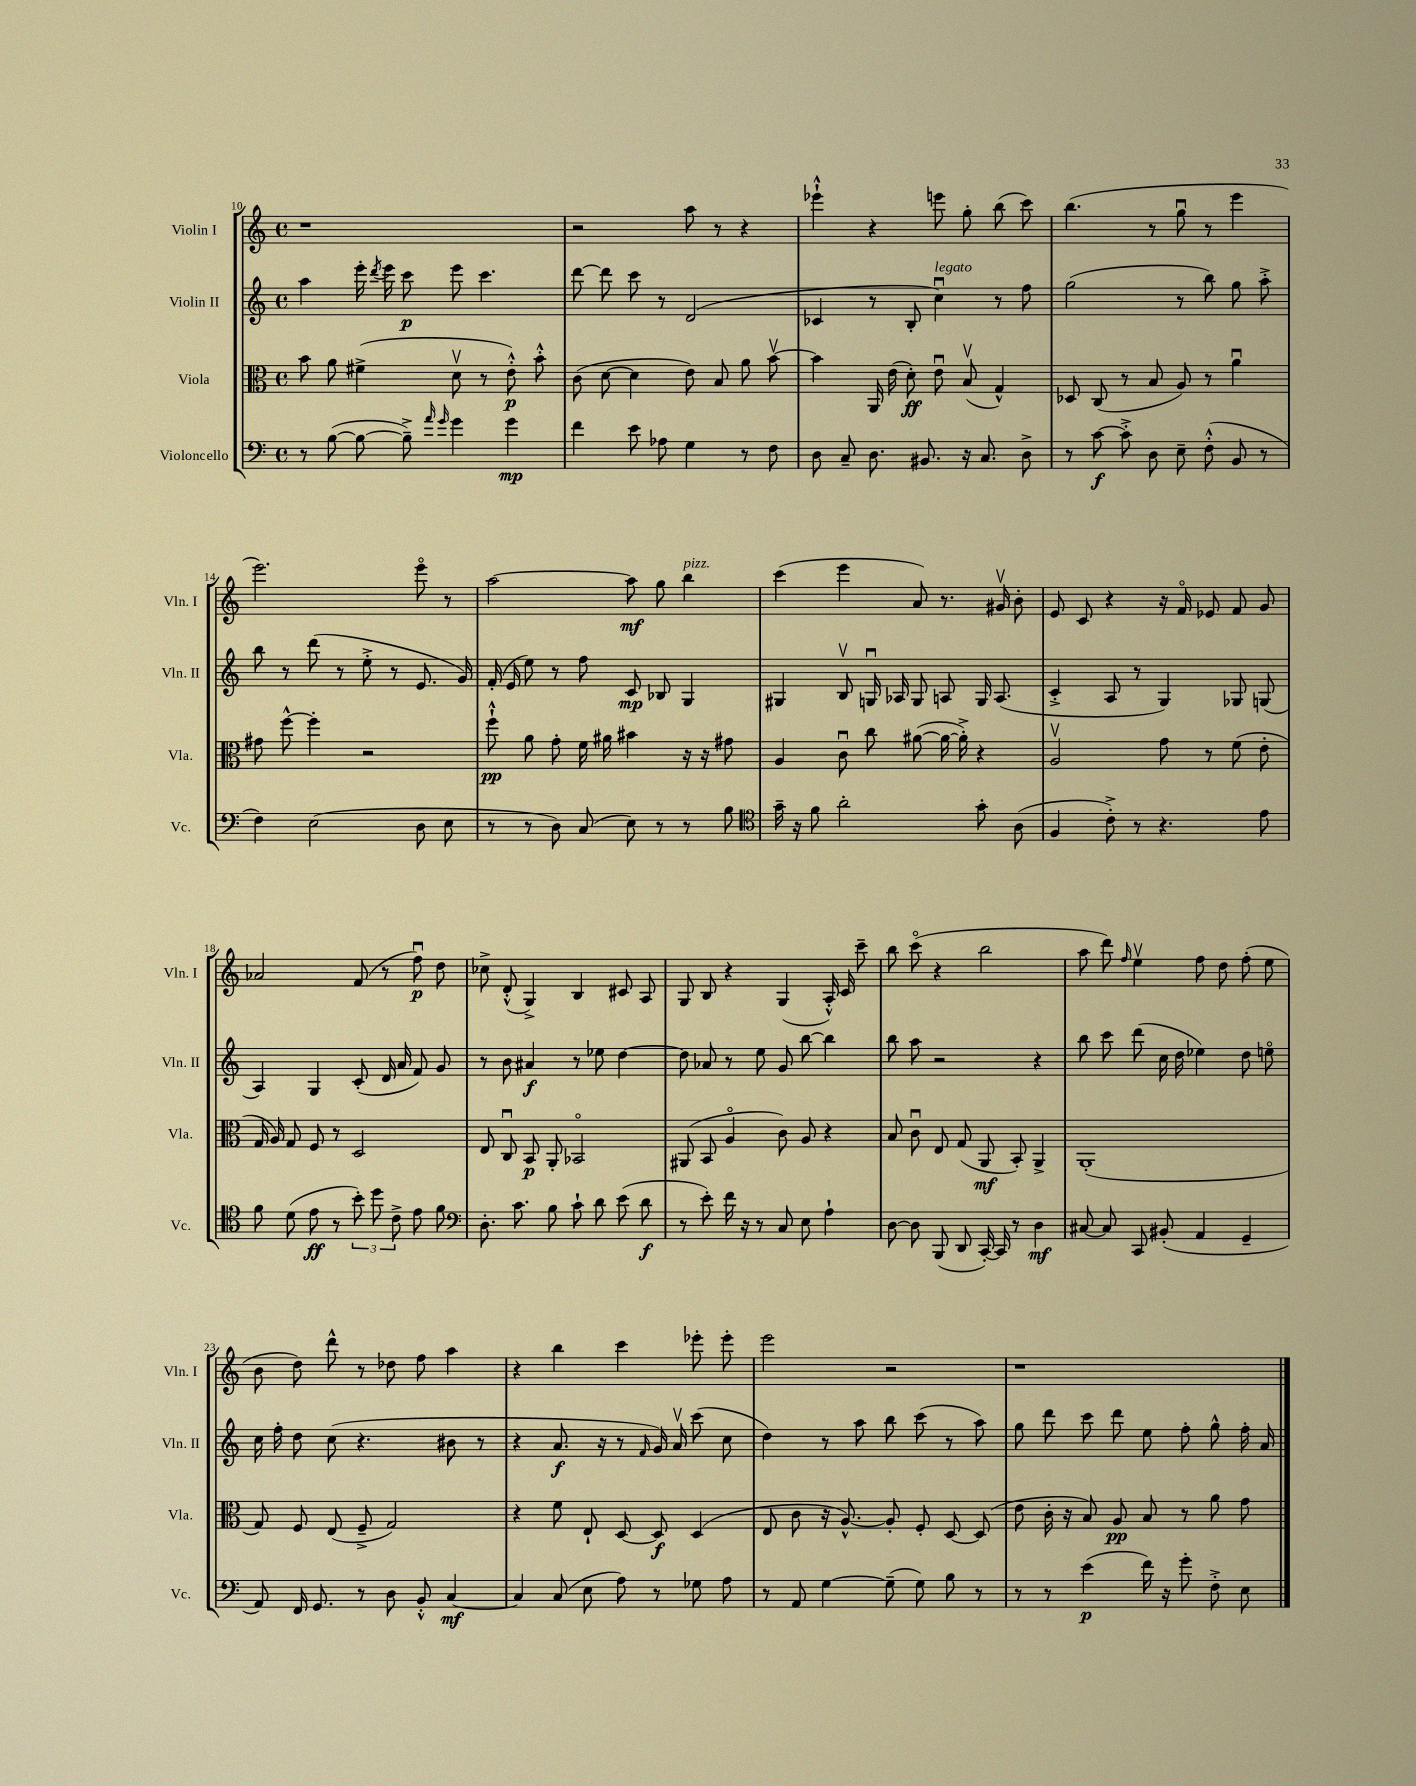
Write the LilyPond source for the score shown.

<<
\new StaffGroup <<
\new Staff = "s0" \with { instrumentName = "Violin I" shortInstrumentName = "Vln. I" } {
    \clef treble \key c \major \defaultTimeSignature \time 4/4
    \autoBeamOff r1 |
    r2 a''8 r8 r4 |
    ees'''4-!-^ r4 e'''8 g''8-. b''8( c'''8) |
    b''4.( r8 g''8\downbow r8 e'''4 |
    e'''2.) e'''8\flageolet r8 |
    a''2~ a''8\mf g''8 b''4^\markup { \italic "pizz." } |
    c'''4( e'''4 a'8) r8. gis'16\upbow b'8-. |
    e'8 c'8 r4 r16 f'16\flageolet ees'8 f'8 g'8 |
    aes'2 f'8( r8 f''8\downbow\p) d''8 |
    ces''8-> d'8-.-^( g4->) b4 cis'8 a8 |
    g8 b8 r4 g4( a16-.-^) c'16 c'''8-- |
    b''8 c'''8\flageolet( r4 b''2 |
    a''8 d'''8) \grace { f''16 } e''4\upbow f''8 d''8 f''8-.( e''8 |
    b'8 d''8) d'''8-^ r8 des''8 f''8 a''4 |
    r4 b''4 c'''4 ees'''8-. ees'''8-. |
    e'''2 r2 |
    r1 \bar "|." |
}
\new Staff = "s1" \with { instrumentName = "Violin II" shortInstrumentName = "Vln. II" } {
    \clef treble \key c \major \defaultTimeSignature \time 4/4
    \autoBeamOff a''4 e'''16-. \acciaccatura { d'''8 } e'''16 c'''8\p e'''8 c'''4. |
    d'''8~ d'''8 c'''8 r8 d'2( |
    ces'4 r8 b8-. c''4\downbow^\markup { \italic "legato" }) r8 f''8 |
    g''2( r8 b''8) g''8 a''8-.-> |
    b''8 r8 d'''8( r8 e''8-.-> r8 e'8. g'16) |
    f'16-.( e'16 e''8) r8 f''8 c'8\mp bes8 g4 |
    gis4 b8\upbow g16\downbow aes16 g8 a8 g16 a8.( |
    c'4-.-> a8 r8 g4) ges8 g8( |
    a4) g4 c'8-.( d'16 a'16 f'8) g'8 |
    r8 b'8 ais'4\f r8 ees''8 d''4~ |
    d''8 aes'8 r8 e''8 g'8 b''8~ b''4 |
    b''8 a''8 r2 r4 |
    b''8 c'''8 d'''8( c''16 d''16 ees''4) d''8 e''8\flageolet |
    c''16 f''16-. d''8 c''8( r4. bis'8 r8 |
    r4 a'8.\f r16 r8 \grace { f'16 } g'16) a'16\upbow c'''8( c''8 |
    d''4) r8 a''8 b''8 c'''8( r8 a''8) |
    g''8 d'''8 c'''8 d'''8 e''8 f''8-. g''8-^ f''16-. a'16 \bar "|." |
}
\new Staff = "s2" \with { instrumentName = "Viola" shortInstrumentName = "Vla." } {
    \clef alto \key c \major \defaultTimeSignature \time 4/4
    \autoBeamOff b'8 a'8 fis'4->( d'8\upbow r8 e'8-.-^\p) b'8-.-^ |
    c'8( d'8~ d'4 e'8) b8 a'8 b'8~\upbow |
    b'4 a,16 e'16( d'8-.\ff) e'8\downbow b8\upbow( g4-^) |
    des8 c8( r8 b8 a8) r8 a'4\downbow |
    gis'8 f''8~-^ f''4-. r2 |
    f''8-!-^\pp a'8 g'8-. f'16 ais'16 bis'4 r16 r16 gis'8 |
    a4 c'8\downbow c''8 ais'8~( ais'16~ ais'16-.->) r4 |
    a2\upbow g'8 r8 f'8( e'8-. |
    g16 a16) g8 f8 r8 d2 |
    e8 c8\downbow b,8\p a,8-. bes,2\flageolet |
    ais,8( b,8 a4\flageolet c'8) a8 r4 |
    b8 c'8\downbow e8 g8( a,8\mf b,8-.) a,4-> |
    a,1-.( |
    g8) f8 e8( f8---> g2) |
    r4 f'8 e8-! d8~ d8\f d4( |
    e8 c'8 r16 a8.~-^) a8-. f8-. d8~ d8( |
    e'8 c'16-. r16 b8) a8\pp b8 r8 a'8 g'8 \bar "|." |
}
\new Staff = "s3" \with { instrumentName = "Violoncello" shortInstrumentName = "Vc." } {
    \clef bass \key c \major \defaultTimeSignature \time 4/4
    \autoBeamOff r8 b8~( b8~ b8--->) \grace { a'16 g'16 } g'4 g'4\mp |
    f'4 e'8 aes8 g4 r8 f8 |
    d8 c8-- d8. bis,8. r16 c8. d8-> |
    r8 c'8~\f c'8-.-> d8 e8-- f8-.-^( b,8 r8 |
    f4) e2( d8 e8 |
    r8 r8 d8) c8( e8) r8 r8 b8 |
    \clef tenor g'16-- r16 f'8 a'2-. g'8-. a8( |
    f4 c'8-.->) r8 r4. e'8 |
    f'8 d'8( e'8\ff r8 \tuplet 3/2 { b'8-.) d''8 c'8-> } e'8 f'8 |
    \clef bass d8.-. c'8. b8 c'8-! d'8 e'8( d'8\f |
    r8 e'8-.) f'16 r16 r8 c8 e8 a4-! |
    d8~ d8 b,,8( d,8 c,16~-.) c,16 r8 d4\mf |
    cis8~ cis8 c,8 bis,8-.( a,4 g,4-- |
    a,8) f,16 g,8. r8 d8 b,8-.-^ c4~\mf |
    c4 c8( e8 a8) r8 ges8 a8 |
    r8 a,8 g4~ g8--( g8) b8 r8 |
    r8 r8 e'4\p( f'16) r16 g'8-. f8-.-> e8 \bar "|." |
}
>>
>>
\layout { \context { \Score currentBarNumber = #10 } }
